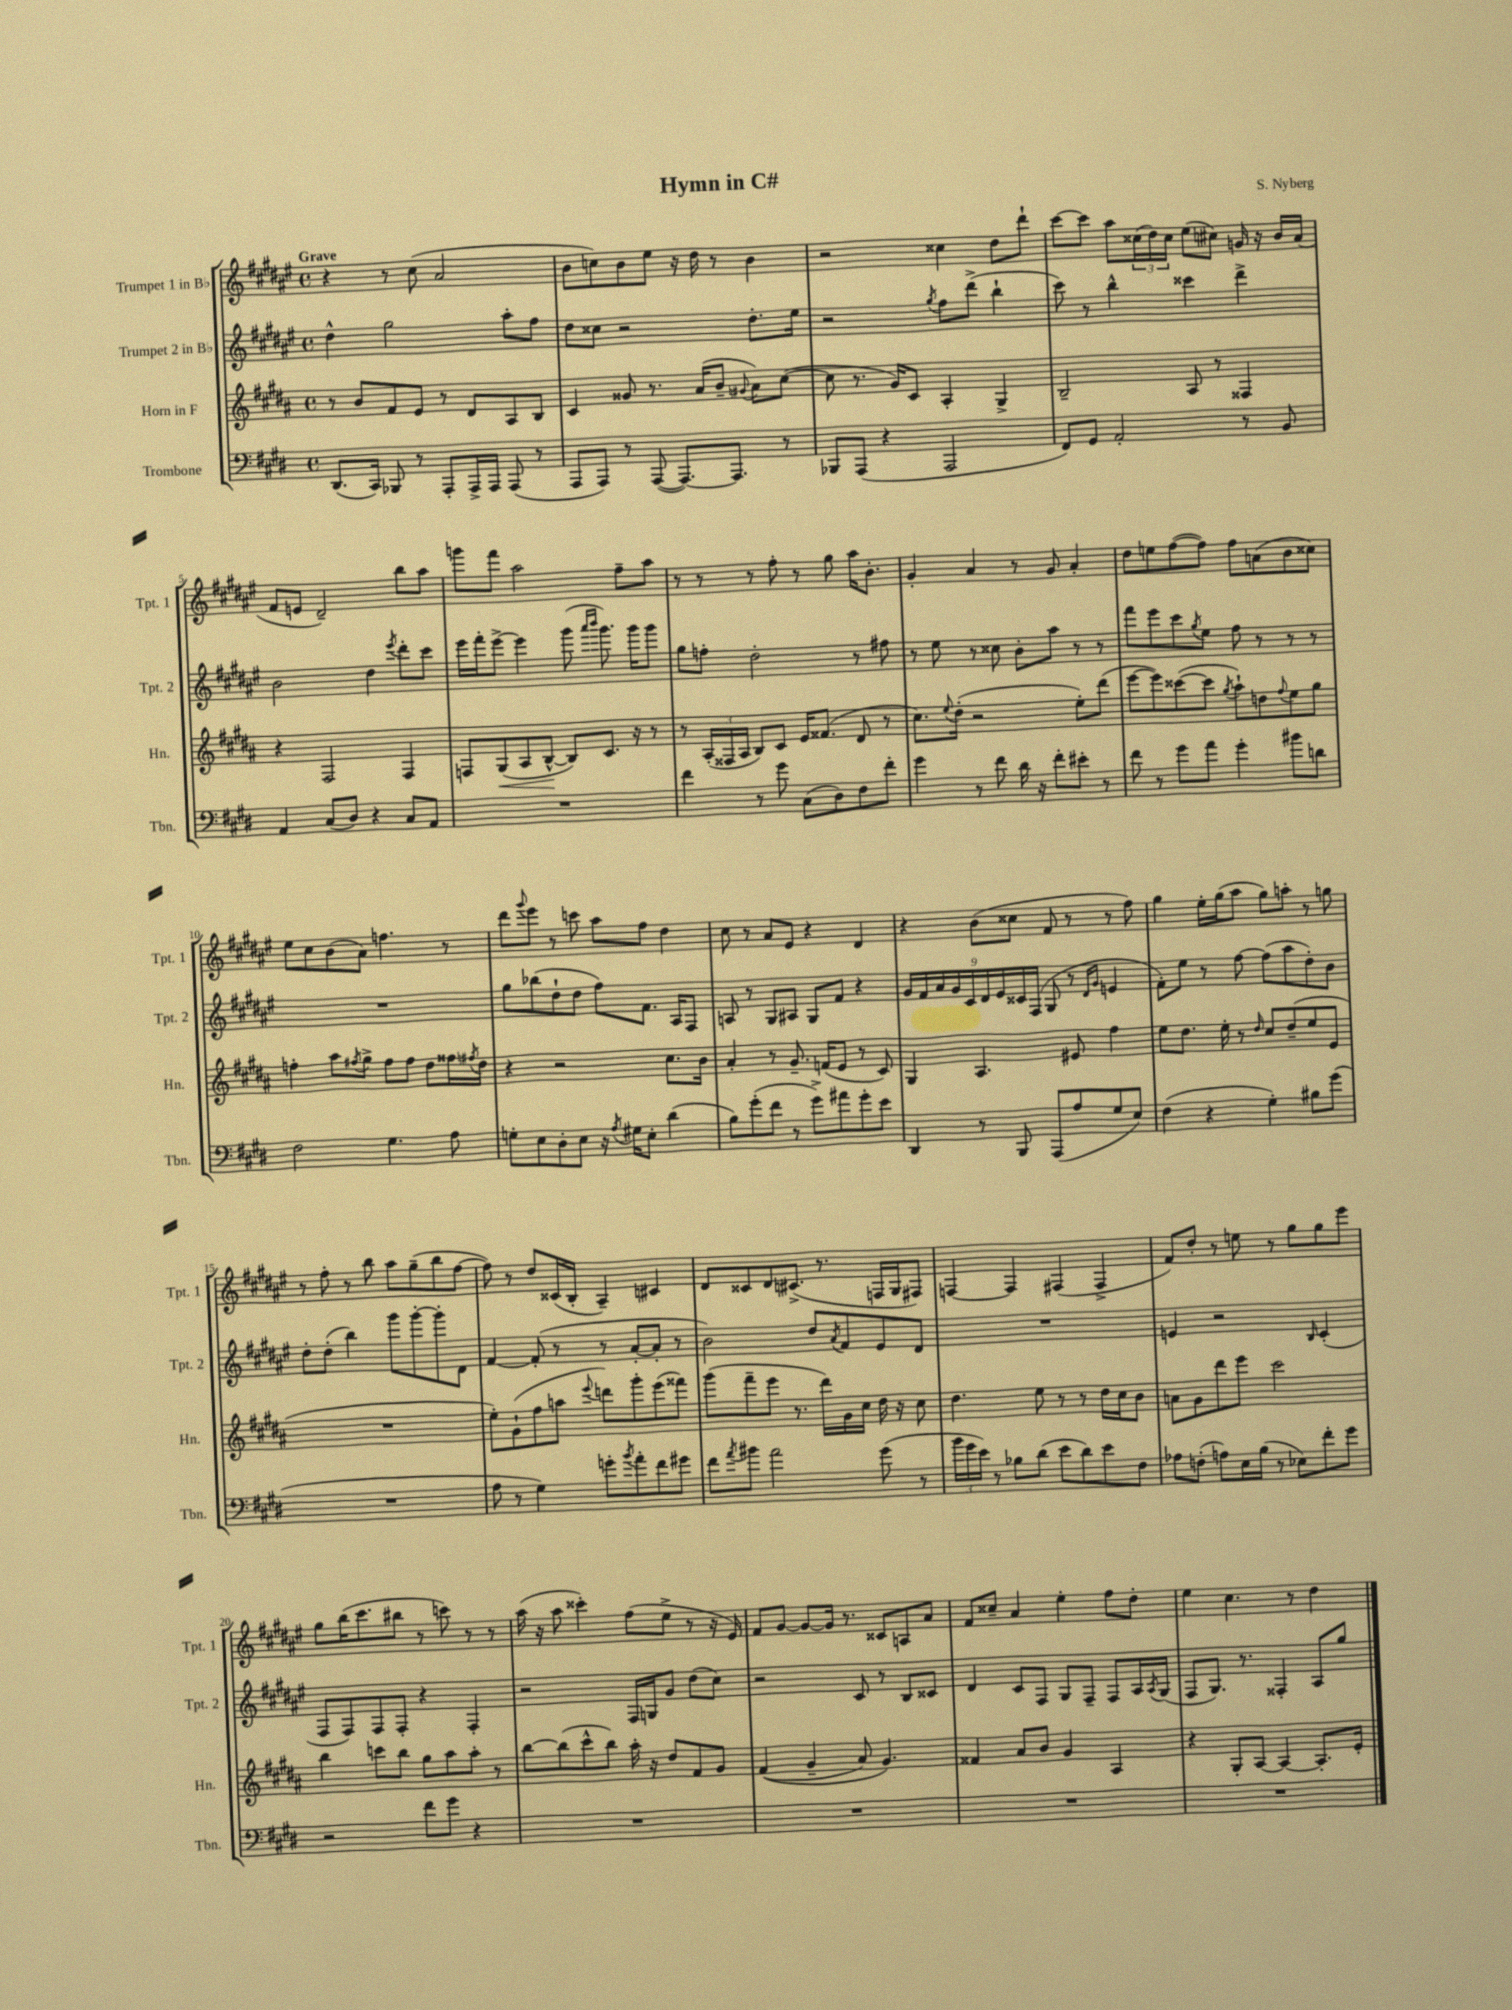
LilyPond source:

\header { title = "Hymn in C#" composer = "S. Nyberg" }
<<
\new StaffGroup <<
\new Staff = "s0" \with { instrumentName = "Trumpet 1 in Bb" shortInstrumentName = "Tpt. 1" } {
    \clef treble \key fis \major \defaultTimeSignature \time 4/4 \tempo "Grave"
    r4 r8 cis''8( ais'2 |
    b'8 c''8) b'8 eis''8 r16 dis''16 r8 b'4 |
    r2 cisis''4 dis''8 dis'''8-! |
    cis'''8~ cis'''8 ais''8 \tuplet 3/2 { cisis''16( dis''16) cisis''16 } eis''8( cis''8) g'16 r16 b'16 ais'16( |
    fis'8 e'8 dis'2--) b''8 ais''8 |
    g'''8 fis'''8 ais''2 fis''8-- ais''8 |
    r8 r8 r8 fis''8-. r8 gis''8 ais''16 b'8.-. |
    gis'4-. ais'4 r8 gis'8 ais'4-. |
    dis''8 e''8 fis''8~( fis''8) fis''8 a'8( b'8 cisis''8) |
    eis''8 cis''8 b'8( ais'8) f''4. r8 |
    dis'''8 \appoggiatura { gis'''8 } eis'''8 r8 c'''8 ais''8 fis''8 dis''4 |
    cis''8 r8 ais'8 eis'8 r4 dis'4 |
    r4 b'8( cisis''8 fis'8 r8 r8 fis''8) |
    gis''4 eis''16-. gis''16( ais''8 gis''8) a''8-. r8 g''8 |
    r8 fis''8-. r8 b''8 ais''8 gis''8--( b''8 fis''8~ |
    fis''8) r8 dis''8 cisis'16( b16-. ais4--) cis'4 |
    dis'8 cisis'8 dis'8 cis'8.->( r8. f16 gis16 fis8) |
    f4~ f4 fis4( fis4-> |
    fis'8) dis''8-. r8 e''8 r8 gis''8 gis''8 eis'''8 |
    gis''8 b''16( cis'''8. bis''8 r8 c'''8) r8 r8 |
    ais''16( r16 ais''8 cisis'''4-.) fis''8( eis''8-> r8 r16 eis'16) |
    fis'8 gis'8~ gis'8~ gis'16 r8. cisis'8 a8 ais'8 |
    fis'8 cisis''8-- ais'4 eis''4-. fis''8 dis''8-. |
    eis''4 cis''4. r8 dis''4 \bar "|." |
}
\new Staff = "s1" \with { instrumentName = "Trumpet 2 in Bb" shortInstrumentName = "Tpt. 2" } {
    \clef treble \key fis \major \defaultTimeSignature \time 4/4
    dis''4-^ gis''2 ais''8-. fis''8 |
    dis''8 cisis''8 r2 dis''8.-. eis''16 |
    r2 \acciaccatura { gis''8 } fis''8 dis'''8->( b''4-! |
    cis'''8) r8 b''4-^ cisis'''4 dis'''4-> |
    b'2 dis''4 \acciaccatura { eis'''8 } dis'''8-. cis'''8 |
    eis'''16 fis'''16-. eis'''8~-> eis'''4 gis'''8( \grace { ais'''16 b'''16 } gis'''8.) gis'''16 gis'''8 |
    gis''8 f''8-. dis''2-. r8 fis''8 |
    r8 eis''8 r8 cisis''8 b'8-. ais''8 r8 r8 |
    fis'''8 eis'''8 cis'''8 \acciaccatura { gis''8 } eis''8 fis''8 r8 r8 r8 |
    R1 |
    gis''8 bes''8( dis''8-! dis''8 fis''8) fis'8. ais16 fis8 |
    a8 r8 gis8 ais8 gis8 fis'8 r4 |
    \tuplet 9/8 { gis'16 fis'16 ais'16 gis'16 cis'16 dis'16 eis'16 cisis'16 fis16( } gis8 r8 \grace { dis'16 gis'16 } e'4 |
    fis'8-.) eis''8 r8 fis''8~ fis''8( ais''8 dis''8-.) b'8 |
    dis''8-. dis''8-.( b''4) gis'''8 gis'''8~-. gis'''8-. dis'8 |
    fis'4~ fis'8-.( r8 r8 ais'8~-. ais'8-. r8 |
    b'2) dis''8 \acciaccatura { ais'8 } fis'8 eis'8 dis'8 |
    R1 |
    e'4 r2 \grace { b16 } cis'4-.( |
    fis8 fis8) fis8 fis8-. r4 fis4-. |
    r2 fis16 g16 gis'8 dis''8( cis''8) |
    r2 cis'8 r8 b8 cisis'8 |
    dis'4 cis'8 fis8 gis8 fis8-- fis8 ais16 \acciaccatura { ais8 } gis16( |
    fis8 gis8.) r8. fisis4-. ais8 gis''8 \bar "|." |
}
\new Staff = "s2" \with { instrumentName = "Horn in F" shortInstrumentName = "Hn." } {
    \clef treble \key b \major \defaultTimeSignature \time 4/4
    r8 b'8 fis'8 e'8 r8 dis'8 ais8 b8 |
    cis'4 gisis'8 r8. ais'16( b'8-- \appoggiatura { gis'8 } ais'8) cis''8~( |
    cis''8 r8. gis'16) cis'8 ais4-. gis4-> |
    b2-- ais8 r8 fisis4 |
    r4 fis2 fis4 |
    f8 gis8\<( ais8 b8~-^\! b8) cis'8. r16 r8 |
    r8 \tuplet 3/2 { ais16-.( fisis16 ais16 } b8) cis'8 e'16 fisis'8.( dis'8 r8 |
    cis''8.) \appoggiatura { e''8 } dis''16-.( r2 e''8-.) dis'''8( |
    e'''8~ e'''8) cisis'''8~( cisis'''8 \acciaccatura { gis''8 } ais''8-!) d''8 \appoggiatura { fis''8 } e''8 gis''8 |
    f''4-. ais''8 \acciaccatura { fis''8 } gis''8-> fis''8 fis''8 dis''8 fisis''16 \acciaccatura { fis''8 } dis''16 |
    r4 r2 cis''8. b'16 |
    ais'4-. r8 gis'8.-- f'16( e'8 r8 cis'8) |
    gis4 ais4. eis'8 fis''4 |
    e''8 dis''8. e''16-. r8 \grace { dis''16 } cis''8 dis''8--( e''8 e'8 |
    R1 |
    e''8-.) gis'8-!( fis''8 a''8 \appoggiatura { e'''8 } d'''8) gis'''8-. e'''8( fisis'''8) |
    gis'''8( fis'''8-- e'''8 r8. dis'''16) gis'16 cis''16 dis''16 r16 cis''8 |
    dis''4. e''8 r8 r8 dis''16 cis''16 b'8 |
    a'8 gis'8 dis'''8 e'''8 cis'''2 |
    b''4 c'''8 b''8 gis''8 ais''8 ais''8-. r8 |
    b''8~ b''8( cis'''8-^ b''8) ais''16-. r16 dis''8 fis'8 gis'8 |
    fis'4(\( gis'4-- ais'8) gis'4.\) |
    fisis'4 ais'8 b'8 gis'4 ais4 |
    r4 gis8-. ais8~ ais4~ ais8.-. e'16-. \bar "|." |
}
\new Staff = "s3" \with { instrumentName = "Trombone" shortInstrumentName = "Tbn." } {
    \clef bass \key e \major \defaultTimeSignature \time 4/4
    dis,8.( cis,16) bes,,8 r8 a,,8-. a,,16-> a,,16 a,,8( r8 |
    a,,8 a,,8) r8 a,,8~( a,,8.~) a,,8. r8 |
    bes,,8 a,,8( r4 a,,2 |
    fis,8) gis,8 a,2-. r8 b,8 |
    a,4 cis8( dis8) r4 cis8 a,8 |
    R1 |
    fis'4 r8 gis'8 cis8( dis8) fis8 fis'8-. |
    gis'4 r8 fis'8 dis'16 r16 fis'8-. eis'8-. r8 |
    fis'8 r8 gis'8 a'8 gis'4-. bis'8 d'8 |
    fis2 gis4. a8 |
    g8-. e8 dis8-. e8 r16 \acciaccatura { a8 } gis16 e8-. dis'4( |
    b8) gis'8-.( fis'8 r8 gis'8->) ais'8 gis'8-. e'8 |
    dis,4 r8 b,,8 a,,8( a8 gis8 e8) |
    fis4( r4 gis4-.) bis8 gis'8( |
    R1 |
    a8 r8 gis4) g'8-. \acciaccatura { b'8 } a'8-. fis'8 gis'8 |
    fis'8 \acciaccatura { a'8 } bis'8 a'2 gis'8( r8 |
    \tuplet 3/2 { b'16 gis'16 e'16) } r8 bes8 dis'8( e'8 dis'8) e'8 fis8 |
    aes8 f8-.( a8) e16 b16( r8 ees8) fis'8-. gis'8 |
    r2 fis'8 gis'8 r4 |
    R1 |
    R1 |
    R1 |
    R1 \bar "|." |
}
>>
>>
